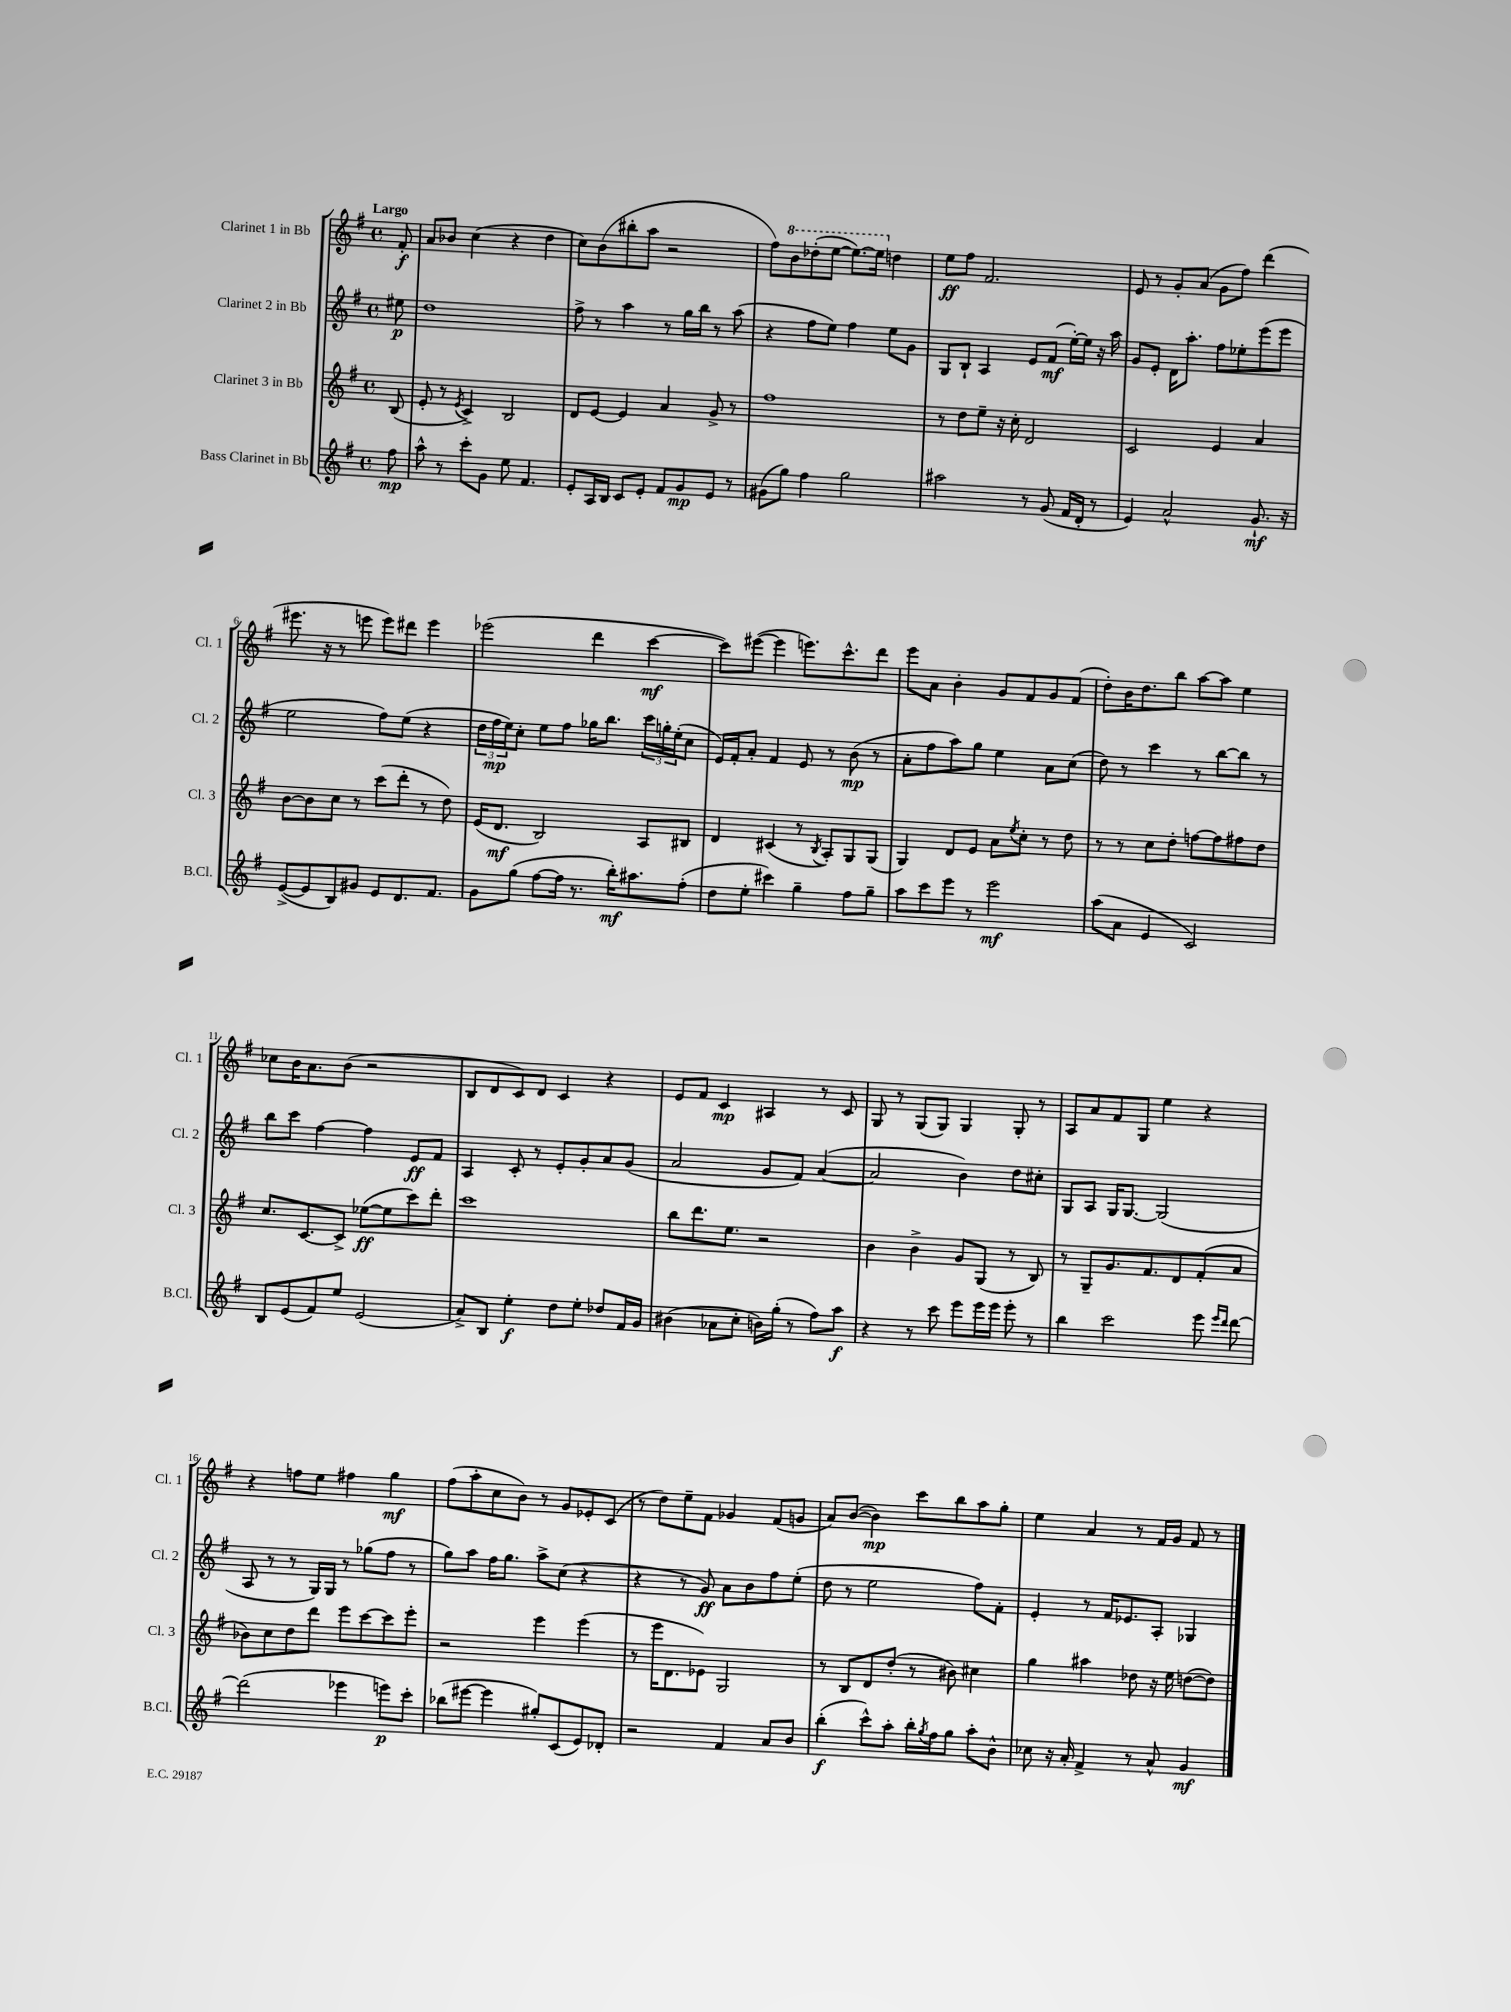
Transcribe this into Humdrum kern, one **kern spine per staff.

**kern	**dynam	**kern	**dynam	**kern	**dynam	**kern	**dynam
*part4	*part4	*part3	*part3	*part2	*part2	*part1	*part1
*staff4	*staff4	*staff3	*staff3	*staff2	*staff2	*staff1	*staff1
*I"Bass Clarinet in Bb	*	*I"Clarinet 3 in Bb	*	*I"Clarinet 2 in Bb	*	*I"Clarinet 1 in Bb	*
*I'B.Cl.	*	*I'Cl. 3	*	*I'Cl. 2	*	*I'Cl. 1	*
*clefG2	*	*clefG2	*	*clefG2	*	*clefG2	*
*k[f#]	*	*k[f#]	*	*k[f#]	*	*k[f#]	*
*M4/4	*	*M4/4	*	*M4/4	*	*M4/4	*
*met(c)	*	*met(c)	*	*met(c)	*	*met(c)	*
=	=	=	=	=	=	=	=
!	!	!	!	!	!	!LO:TX:a:B:t=Largo	!
8ff#\	mp	(8B/	.	8ee#X\	p	8f#'/	f
=1	=1	=1	=1	=1	=1	=1	=1
8aa^^\	.	8e'/	.	1dd	.	8a/L	.
8r	.	8r	.	.	.	8b-X/J	.
.	.	8qe/	.	.	.	.	.
8ccc'\L	.	4c^/)	.	.	.	(4cc\	.
8g\J	.	.	.	.	.	.	.
8ee\	.	2B/	.	.	.	4r	.
4.f#/	.	.	.	.	.	.	.
.	.	.	.	.	.	4dd\	.
=2	=2	=2	=2	=2	=2	=2	=2
8e'/L	.	8d/L	.	8ff#^\	.	8cc\L)	.
16A/L	.	[8e/J	.	8r	.	(8b\	.
16B/JJ	.	.	.	.	.	.	.
8c/L	.	4e/]	.	4aa\	.	8bb#X'\	.
8e'/J	.	.	.	.	.	8aa\J	.
8f#/L	.	4a/	.	8r	.	2r	.
8g/	mp	.	.	16gg\LL	.	.	.
.	.	.	.	16bb\JJ	.	.	.
8e/J	.	8g^/	.	8r	.	.	.
8r	.	8r	.	(8aa\	.	.	.
=3	=3	=3	=3	=3	=3	=3	=3
(8g#X\L	.	1ff#	.	4r	.	8ff#\L)	.
*	*	*	*	*	*	*8va	*
8gg\J)	.	.	.	.	.	8bb\	.
4ff#\	.	.	.	8ff#\L	.	(8ddd-X'\	.
.	.	.	.	8ee\J)	.	[8eee\J	.
2gg\	.	.	.	4ff#\	.	8.eee\L_)	.
.	.	.	.	.	.	16eee\Jk]	.
*	*	*	*	*	*	*X8va	*
.	.	.	.	8ee\L	.	4ddn\	.
.	.	.	.	8g\J	.	.	.
=4	=4	=4	=4	=4	=4	=4	=4
2aa#X\	.	8r	.	8G/L	.	8ee\L	ff
.	.	8dd\L	.	8B`/J	.	8ff#\J	.
.	.	8ee~\J	.	4A/	.	2.f#/	.
.	.	16r	.	.	.	.	.
.	.	16cc'\	.	.	.	.	.
8r	.	2d/	.	8e/L	.	.	.
(8g/	.	.	.	(8f#/J	mf	.	.
16f#/LL	.	.	.	[16ee'\LL)	.	.	.
16d'/JJ	.	.	.	16ee\JJ]	.	.	.
8r	.	.	.	16r	.	.	.
.	.	.	.	16aa\	.	.	.
=5	=5	=5	=5	=5	=5	=5	=5
4e/)	.	2c/	.	8g/L	.	8e/	.
.	.	.	.	8e'/J	.	8r	.
2a^^/	.	.	.	16d\KL	.	8g'/L	.
.	.	.	.	8.aa'\J	.	.	.
.	.	.	.	.	.	(8a/J	.
.	.	4e/	.	8ff#\L	.	8g\L	.
.	.	.	.	8ee-X'\	.	8ff#\J)	.
8.g`/	mf	4a/	.	(8eee\	.	(4ddd\	.
.	.	.	.	8eee\J	.	.	.
16r	.	.	.	.	.	.	.
!!LO:LB:g=z
=6	=6	=6	=6	=6	=6	=6	=6
([8e^/L	.	[8b\L	.	2ee\	.	8.eee#X\	.
8e/]	.	8b\]	.	.	.	.	.
.	.	.	.	.	.	16r	.
8B/)	.	8cc\J	.	.	.	8r	.
8g#X/J	.	8r	.	.	.	8eeen\	.
8e/L	.	(8ccc\L	.	8ff#\L)	.	8eee\L)	.
8.d/	.	8ddd'\J	.	(8ee\J	.	8ddd#X\J	.
.	.	8r	.	4r	.	4eee\	.
8.f#/J	.	.	.	.	.	.	.
.	.	8dd\)	.	.	.	.	.
=7	=7	=7	=7	=7	=7	=7	=7
8g\L	.	(16e/KL	.	24dd\LL	.	(2eee-X\	.
.	.	.	.	24ff#\	mp	.	.
.	.	8.d/J	mf	.	.	.	.
.	.	.	.	24ee\J)	.	.	.
(8gg\J	.	.	.	8cc'\J	.	.	.
[8ff#\L	.	2B/)	.	8ee\L	.	.	.
16ff#\Jk]	.	.	.	8ff#\J	.	.	.
8.r	.	.	.	.	.	.	.
.	.	.	.	16gg-X\KL	.	4ddd\	.
.	.	.	.	8.bb\J	.	.	.
16bb'\KL)	mf	.	.	.	.	.	.
8.aa#X\	.	.	.	.	.	.	.
.	.	8A/L	.	24ccc\LL	.	[4ccc\	mf
.	.	.	.	24ggn'\	.	.	.
.	.	.	.	(24ee'\J	.	.	.
(8ff#'\J	.	8B#X/J	.	8cc\J	.	.	.
=8	=8	=8	=8	=8	=8	=8	=8
8dd\L	.	4d/	.	16e/LL)	.	8ccc\L])	.
.	.	.	.	16f#'/J	.	.	.
8ee'\J	.	.	.	8a'/J	.	([8eee#X\J	.
4ccc#X\)	.	(4c#X/	.	4f#/	.	4eee#\]	.
4gg~\	.	8r	.	8e/	.	8.eeen\L)	.
.	.	8qB/	.	.	.	.	.
.	.	8A'/L)	.	8r	.	.	.
.	.	.	.	.	.	8.ccc^^\	.
8ff#\L	.	8G/	.	(8b\	mp	.	.
8gg~\J	.	(8G/J	.	8r	.	8ddd\J	.
=9	=9	=9	=9	=9	=9	=9	=9
8aa\L	.	4G/)	.	8a'\L	.	8eee\L	.
8ccc\	.	.	.	8ff#\	.	8a\J	.
8eee\J	.	8d/L	.	8aa\)	.	4b'\	.
8r	.	8e/J	.	8gg\J	.	.	.
2eee\	mf	8a\L	.	4ee\	.	8g/L	.
.	.	8qee/	.	.	.	.	.
.	.	8cc'\J	.	.	.	8f#/	.
.	.	8r	.	8a\L	.	8g/	.
.	.	8dd\	.	(8cc\J	.	(8f#/J	.
=10	=10	=10	=10	=10	=10	=10	=10
(8aa\L	.	8r	.	8dd\)	.	8dd'\L)	.
8a\J	.	8r	.	8r	.	16b\K	.
.	.	.	.	.	.	8.dd\	.
4e/	.	8cc\L	.	4ccc\	.	.	.
.	.	8dd'\J	.	.	.	8bb\J	.
2c/)	.	[8ffn\L	.	8r	.	[8aa\L	.
.	.	8ff\]	.	[8bb\L	.	8aa\J]	.
.	.	8ff#X\	.	8bb\J]	.	4ee\	.
.	.	8dd\J	.	8r	.	.	.
!!LO:LB:g=z
=11	=11	=11	=11	=11	=11	=11	=11
8B/L	.	8.cc/L	.	8bb\L	.	8cc-X\L	.
(8e/	.	.	.	8ccc\J	.	16b\K	.
.	.	[8.c/	.	.	.	8.a\	.
8f#/)	.	.	.	[4ff#\	.	.	.
8ee/J	.	8c^/J]	.	.	.	(8b\J	.
(2e/	.	([8ee-X\L	ff	4ff#\]	.	2r	.
.	.	8ee-\]	.	.	.	.	.
.	.	8ccc\)	.	8e/L	ff	.	.
.	.	8ddd'\J	.	8f#/J	.	.	.
=12	=12	=12	=12	=12	=12	=12	=12
8a^/L)	.	1ccc	.	4A/	.	8B/L	.
8B/J	.	.	.	.	.	8d/	.
4ee'\	f	.	.	8c'/	.	8c/)	.
.	.	.	.	8r	.	8d/J	.
8dd\L	.	.	.	8e'/L	.	4c/	.
8ee'\J	.	.	.	8g'/	.	.	.
8dd-X/L	.	.	.	8a/	.	4r	.
16f#/L	.	.	.	(8g/J	.	.	.
16g/JJ	.	.	.	.	.	.	.
=13	=13	=13	=13	=13	=13	=13	=13
(4b#X\	.	8bb\L	.	2a/	.	8e/L	.
.	.	8.ddd\	.	.	.	8f#/J	.
8a-X\L	.	.	.	.	.	4c/	mp
.	.	8.ee\J	.	.	.	.	.
8cc'\J	.	.	.	.	.	.	.
16bn\LL)	.	2r	.	8g/L	.	4A#X/	.
(16gg'\JJ	.	.	.	.	.	.	.
8r	.	.	.	8f#/J)	.	.	.
8ff#\L)	.	.	.	([4a/	.	8r	.
8aa\J	f	.	.	.	.	8c/	.
=14	=14	=14	=14	=14	=14	=14	=14
4r	.	4b\	.	2a/]	.	8G/	.
.	.	.	.	.	.	8r	.
8r	.	4b^\	.	.	.	(8G/L	.
8ccc\	.	.	.	.	.	8G/J)	.
8eee\L	.	8g/L	.	4b\)	.	4G/	.
16eee\L	.	(8G/J	.	.	.	.	.
16eee\JJ	.	.	.	.	.	.	.
8eee'\	.	8r	.	8dd\L	.	8G'/	.
8r	.	8B/)	.	8cc#X'\J	.	8r	.
=15	=15	=15	=15	=15	=15	=15	=15
4bb\	.	8r	.	8G/L	.	8A/L	.
.	.	8G~/L	.	8A/J	.	8a/	.
2ccc\	.	8.g/	.	16G/KL	.	8f#/	.
.	.	.	.	[8.G/J	.	.	.
.	.	.	.	.	.	8G/J	.
.	.	8.f#/	.	.	.	.	.
.	.	.	.	(2G/]	.	4ee\	.
.	.	8d/	.	.	.	.	.
8eee\	.	(8f#'/	.	.	.	4r	.
16qqeee/LL	.	.	.	.	.	.	.
16qqddd/JJ	.	.	.	.	.	.	.
[8ddd\	.	8a/J	.	.	.	.	.
!!LO:LB:g=z
=16	=16	=16	=16	=16	=16	=16	=16
(2ddd\]	.	8b-X\L)	.	8A/	.	4r	.
.	.	8cc\	.	8r	.	.	.
.	.	8dd\	.	8r	.	8ffn\L	.
.	.	8ddd\J	.	16G/LL)	.	8ee\J	.
.	.	.	.	16G/JJ	.	.	.
4eee-X\	.	8eee\L	.	8r	.	4ff#X\	.
.	.	[8ccc\	.	(8gg-X\L	.	.	.
8eeen\L)	p	8ccc\]	.	8ff#\J	.	4gg\	mf
8ccc'\J	.	8eee'\J	.	8r	.	.	.
=17	=17	=17	=17	=17	=17	=17	=17
(8bb-X\L	.	2r	.	8gg\L)	.	(8ff#\L	.
[8eee#X\J	.	.	.	8aa\J	.	8aa'\	.
4eee#\]	.	.	.	16ff#\KL	.	8cc\	.
.	.	.	.	8.gg\J	.	.	.
.	.	.	.	.	.	8b\J)	.
8gg#X'/L)	.	4eee\	.	8aa^\L	.	8r	.
(8c/	.	.	.	(8cc\J	.	8g/L	.
8e/)	.	(4eee\	.	4r	.	8e-X'/	.
8d-X'/J	.	.	.	.	.	(8c/J	.
=18	=18	=18	=18	=18	=18	=18	=18
2r	.	8r	.	4r	.	8r	.
.	.	16eee\KL	.	.	.	8dd\L)	.
.	.	8.d\	.	.	.	.	.
.	.	.	.	8r	.	8ee~\	.
.	.	8e-X\J)	.	8g/)	ff	8f#\J	.
4f#/	.	2G/	.	8a\L	.	4g-X/	.
.	.	.	.	8b\	.	.	.
8a/L	.	.	.	8ff#\	.	(8f#/L	.
8b/J	.	.	.	(8ee'\J	.	8gn/J	.
=19	=19	=19	=19	=19	=19	=19	=19
(4bb'\	f	8r	.	8dd\	.	8a/L)	.
.	.	8B/L	.	8r	.	([8b/J	.
8ccc^^\L)	.	8d/	.	2ee\	.	4b\])	mp
8aa'\J	.	(8dd'/J	.	.	.	.	.
16bb'\LL	.	8r	.	.	.	8ccc\L	.
8qgg/	.	.	.	.	.	.	.
16ff#\J	.	.	.	.	.	.	.
8gg\J	.	8b#X\)	.	.	.	8bb\	.
8aa'\L	.	4cc#X\	.	8ff#\L)	.	8aa\	.
8b^^\J	.	.	.	8f#'\J	.	8gg'\J	.
=20	=20	=20	=20	=20	=20	=20	=20
8cc-X\	.	4gg\	.	4e'/	.	4ee\	.
16r	.	.	.	.	.	.	.
16a'/	.	.	.	.	.	.	.
4f#^/	.	4aa#X\	.	8r	.	4a/	.
.	.	.	.	16f#/KL	.	.	.
.	.	.	.	8.e-X/	.	.	.
8r	.	8dd-X\	.	.	.	8r	.
8a^^/	.	16r	.	8A'/J	.	16f#/LL	.
.	.	16ee\	.	.	.	16g/JJ	.
4g/	mf	([8ddn\L	.	4G-X/	.	8f#/	.
.	.	8dd\J])	.	.	.	8r	.
==	==	==	==	==	==	==	==
*-	*-	*-	*-	*-	*-	*-	*-
